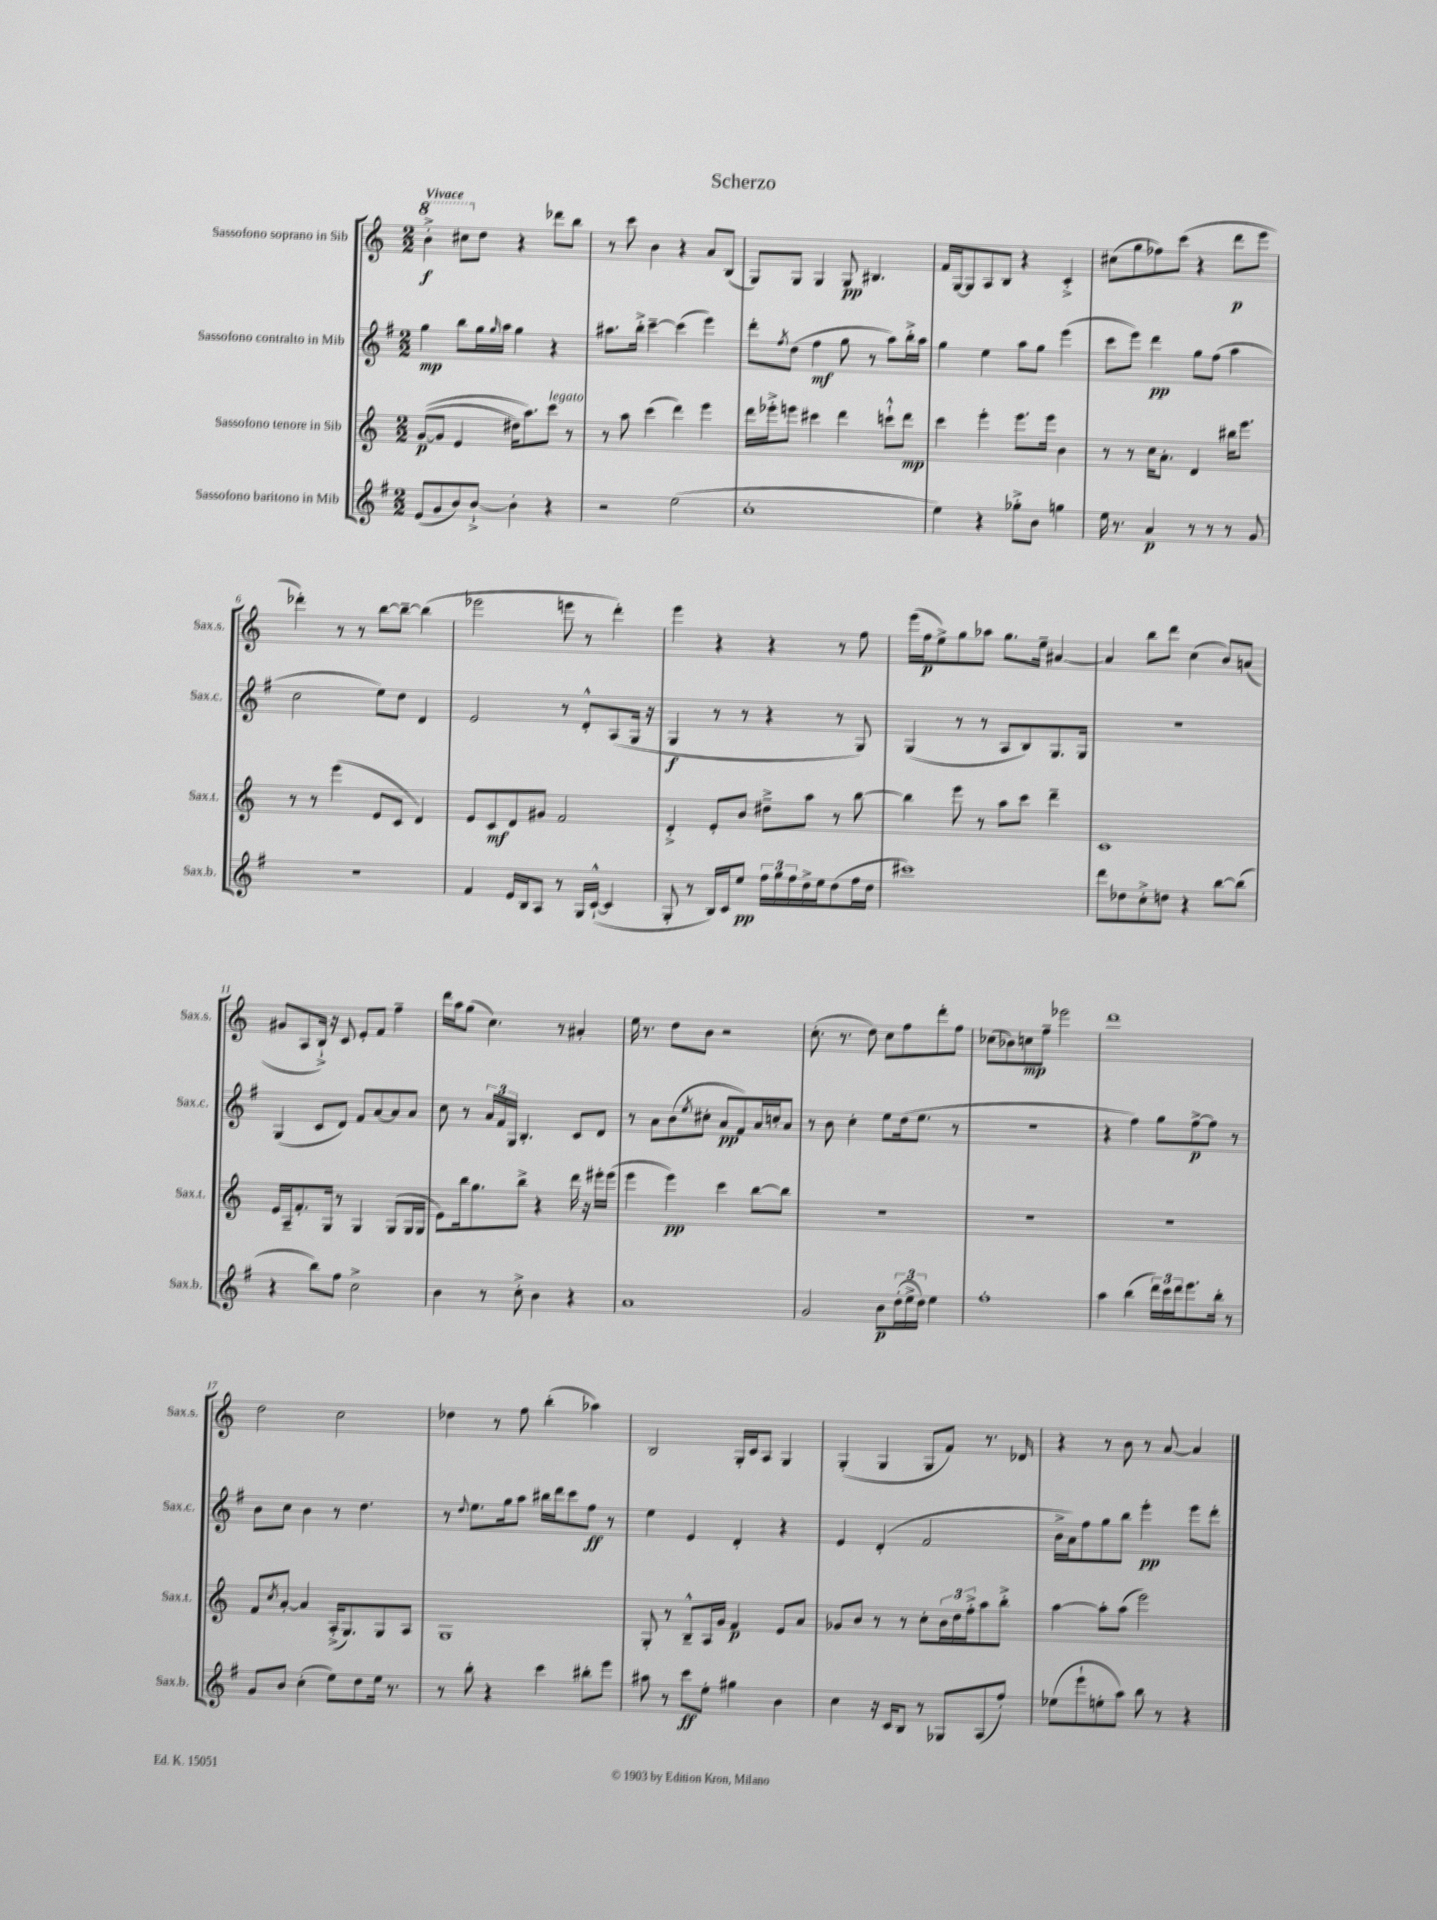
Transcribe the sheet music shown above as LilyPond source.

\header { title = "Scherzo" }
<<
\new StaffGroup <<
\new Staff = "s0" \with { instrumentName = "Sassofono soprano in Sib" shortInstrumentName = "Sax.s." } {
    \clef treble \key c \major \numericTimeSignature \time 2/2 \tempo "Vivace"
    \ottava #1 b''4-.->\f cis'''8 \ottava #0 d''8 r4 des'''8 b''8 |
    r8 c'''8 b'4 r4 a'8 b8( |
    g8) g8 g4 g8\pp bis4. |
    f'16 g16~ g8 a8 b8 r4 c'4-.-> |
    cis''8( g''8 fes''8) c'''8( r4 d'''8\p e'''8 |
    des'''4-.) r8 r8 b''8~ b''8~-- b''4( |
    ees'''2 e'''8 r8 d'''4-.) |
    e'''4 r4 r4 r8 f''8 |
    e'''16( f''16\p e''8->) g''8 aes''8 g''8. e''16-- ais'4~ |
    ais'4 b''8 d'''8 c''4( b'8) a'8( |
    gis'8 a8 b16-!->) r16 c'8 e'8-. f'8 f''4-- |
    d'''16 a''16 g''8( c''4.) r8 ais'4-. |
    e''16 r8. d''8 b'8 r2 |
    c''8.-.( r8. d''8) c''8 f''8 d'''8-. f''8 |
    ces''8( bes'8) c''8\mp f''8-- ees'''2 |
    d'''1 |
    d''2 c''2 |
    des''4 r8 f''8 b''4-.( aes''4) |
    b2 g16-. c'16 a8 g4 |
    g4-.( g4 g8 f'8) r8. des'16 |
    r4 r8 b'8 r8 a'8~ a'4 \bar "|." |
}
\new Staff = "s1" \with { instrumentName = "Sassofono contralto in Mib" shortInstrumentName = "Sax.c." } {
    \clef treble \key g \major \numericTimeSignature \time 2/2
    g''4\mp b''8 g''16 \grace { g''16 } a''16 g''4 r4 |
    ais''8. b''16-.-> c'''4~-- c'''4( e'''4) |
    d'''8-. \acciaccatura { fis''8 } d''8( fis''4\mf g''8 r8 a''8) b''16-.-> a''16 |
    g''4 e''4 a''8 g''8 e'''4( |
    c'''8 e'''8) d'''4\pp g''8 fis''8( a''4 |
    c''2 e''8) d''8 d'4 |
    e'2 r8 d'8-.-^ a8( g16 r16 |
    g4\f r8 r8 r4 r8 g8) |
    g4( r8 r8 a8 b8) g8. g16 |
    r1 |
    g4( c'8 d'8) fis'8 a'8~ a'8 a'8 |
    c''8 r8 \tuplet 3/2 { a'16 fis'16 g16 } b4.-. c'8 d'8 |
    r8 a'8 b'8( \acciaccatura { e''8 } cis''8-. a'8\pp fis'8) a'16 c''16-. a'8 |
    r8 b'8 c''4-. e''8 d''16( e''8. r8 |
    R1 |
    r4 fis''4) g''8 fis''8~->\p fis''8 r8 |
    b'8 c''8 b'4 r8 d''4. |
    r8 \appoggiatura { d''8 } e''8. g''16 a''8 bis''16 d'''16 c'''8 fis''8\ff r8 |
    e''4 e'4 d'4-. r4 |
    e'4 d'4-.( fis'2 |
    b'16-> a'16) fis''8 g''8 b''8 e'''4-.\pp e'''8 d'''8-. \bar "|." |
}
\new Staff = "s2" \with { instrumentName = "Sassofono tenore in Sib" shortInstrumentName = "Sax.t." } {
    \clef treble \key c \major \numericTimeSignature \time 2/2
    g'8~\p(\( g'8 e'4 dis''16) a''8.\) c'''8^\markup { \italic "legato" } r8 |
    r8 a''8 c'''4( d'''4) e'''4 |
    d'''16 ees'''16-.-> e'''8 cis'''4 d'''4 c'''8-!-^ d'''8\mp |
    c'''4 e'''4-. e'''8. e'''16 b'4 |
    r8 r8 c''16 a'8.-. d'4 bis''16 e'''8. |
    r8 r8 e'''4( e'8 c'8 d'4) |
    e'8 c'8\mf d'8 gis'8 f'2 |
    d'4-.-> e'8-. b'8 dis''8---> a''8 r8 b''8~ |
    b''4 e'''8 r8 a''8 c'''8 d'''4-- |
    c'1 |
    e'16 a16-- f'8.-. g16 r8 g4 g8( g16 g16 |
    e'8) b''16 g''8. b''8-> r4 d'''16 r16 eis'''16-. eis'''16( |
    e'''4 e'''4\pp) c'''4 b''8~ b''8 |
    R1 |
    R1 |
    R1 |
    f'8 \acciaccatura { c''8 } a'8~-. a'4 a16-.->( g8.) g8 a8 |
    g1 |
    g8-. r8 b8---^ a16 g'16 f'4\p e'8 a'8 |
    ges'8 b'8 r8 r8 c''8-. \tuplet 3/2 { b'16 d''16 f''16-.-> } a''8 b''8-.-> |
    a''4~ a''8-. a''8( e'''2) \bar "|." |
}
\new Staff = "s3" \with { instrumentName = "Sassofono baritono in Mib" shortInstrumentName = "Sax.b." } {
    \clef treble \key g \major \numericTimeSignature \time 2/2
    e'8( g'8 b'8) b'8~-!-> b'4-. r4 |
    r2 e''2( |
    c''1-. |
    e''4) r4 ges''8-.-> b'8 g''4 |
    e''16 r8. a'4\p r8 r8 r8 g'8 |
    R1 |
    fis'4 e'16 b16 a8 r8 g16 c'16~-!-^( c'4 |
    g8-. r8 b16) c'16 e''8\pp \tuplet 3/2 { fis''16 g''16 fis''16 } d''16-> e''16 d''8( fis''16 d''16 |
    cis'''1) |
    d'''8 des''8 c''8-.-> d''8 r4 b''8~ b''8( |
    r4 b''8) fis''8 c''2-> |
    b'4 r8 c''8-.-> b'4 r4 |
    a'1 |
    g'2 b'8\p \tuplet 3/2 { d''16-.( e''16-> d''16) } e''4 |
    fis''1-. |
    a''4 b''4( \tuplet 3/2 { d'''16) c'''16 d'''16 } e'''8. b''16-. r8 |
    g'8 b'8 c''4-.( e''8) d''8 e''16 r8. |
    r8 b''8-. r4 c'''4 bis''8-. e'''8 |
    ais''8 r8 c'''8\ff e''8-. gis''4 b'4 |
    c''4 r16 c'16 b8 r8 ges8 a8( fis''8-.) |
    ees''8( e'''8-! e''8-. a''8) b''8 r8 r4 \bar "|." |
}
>>
>>
